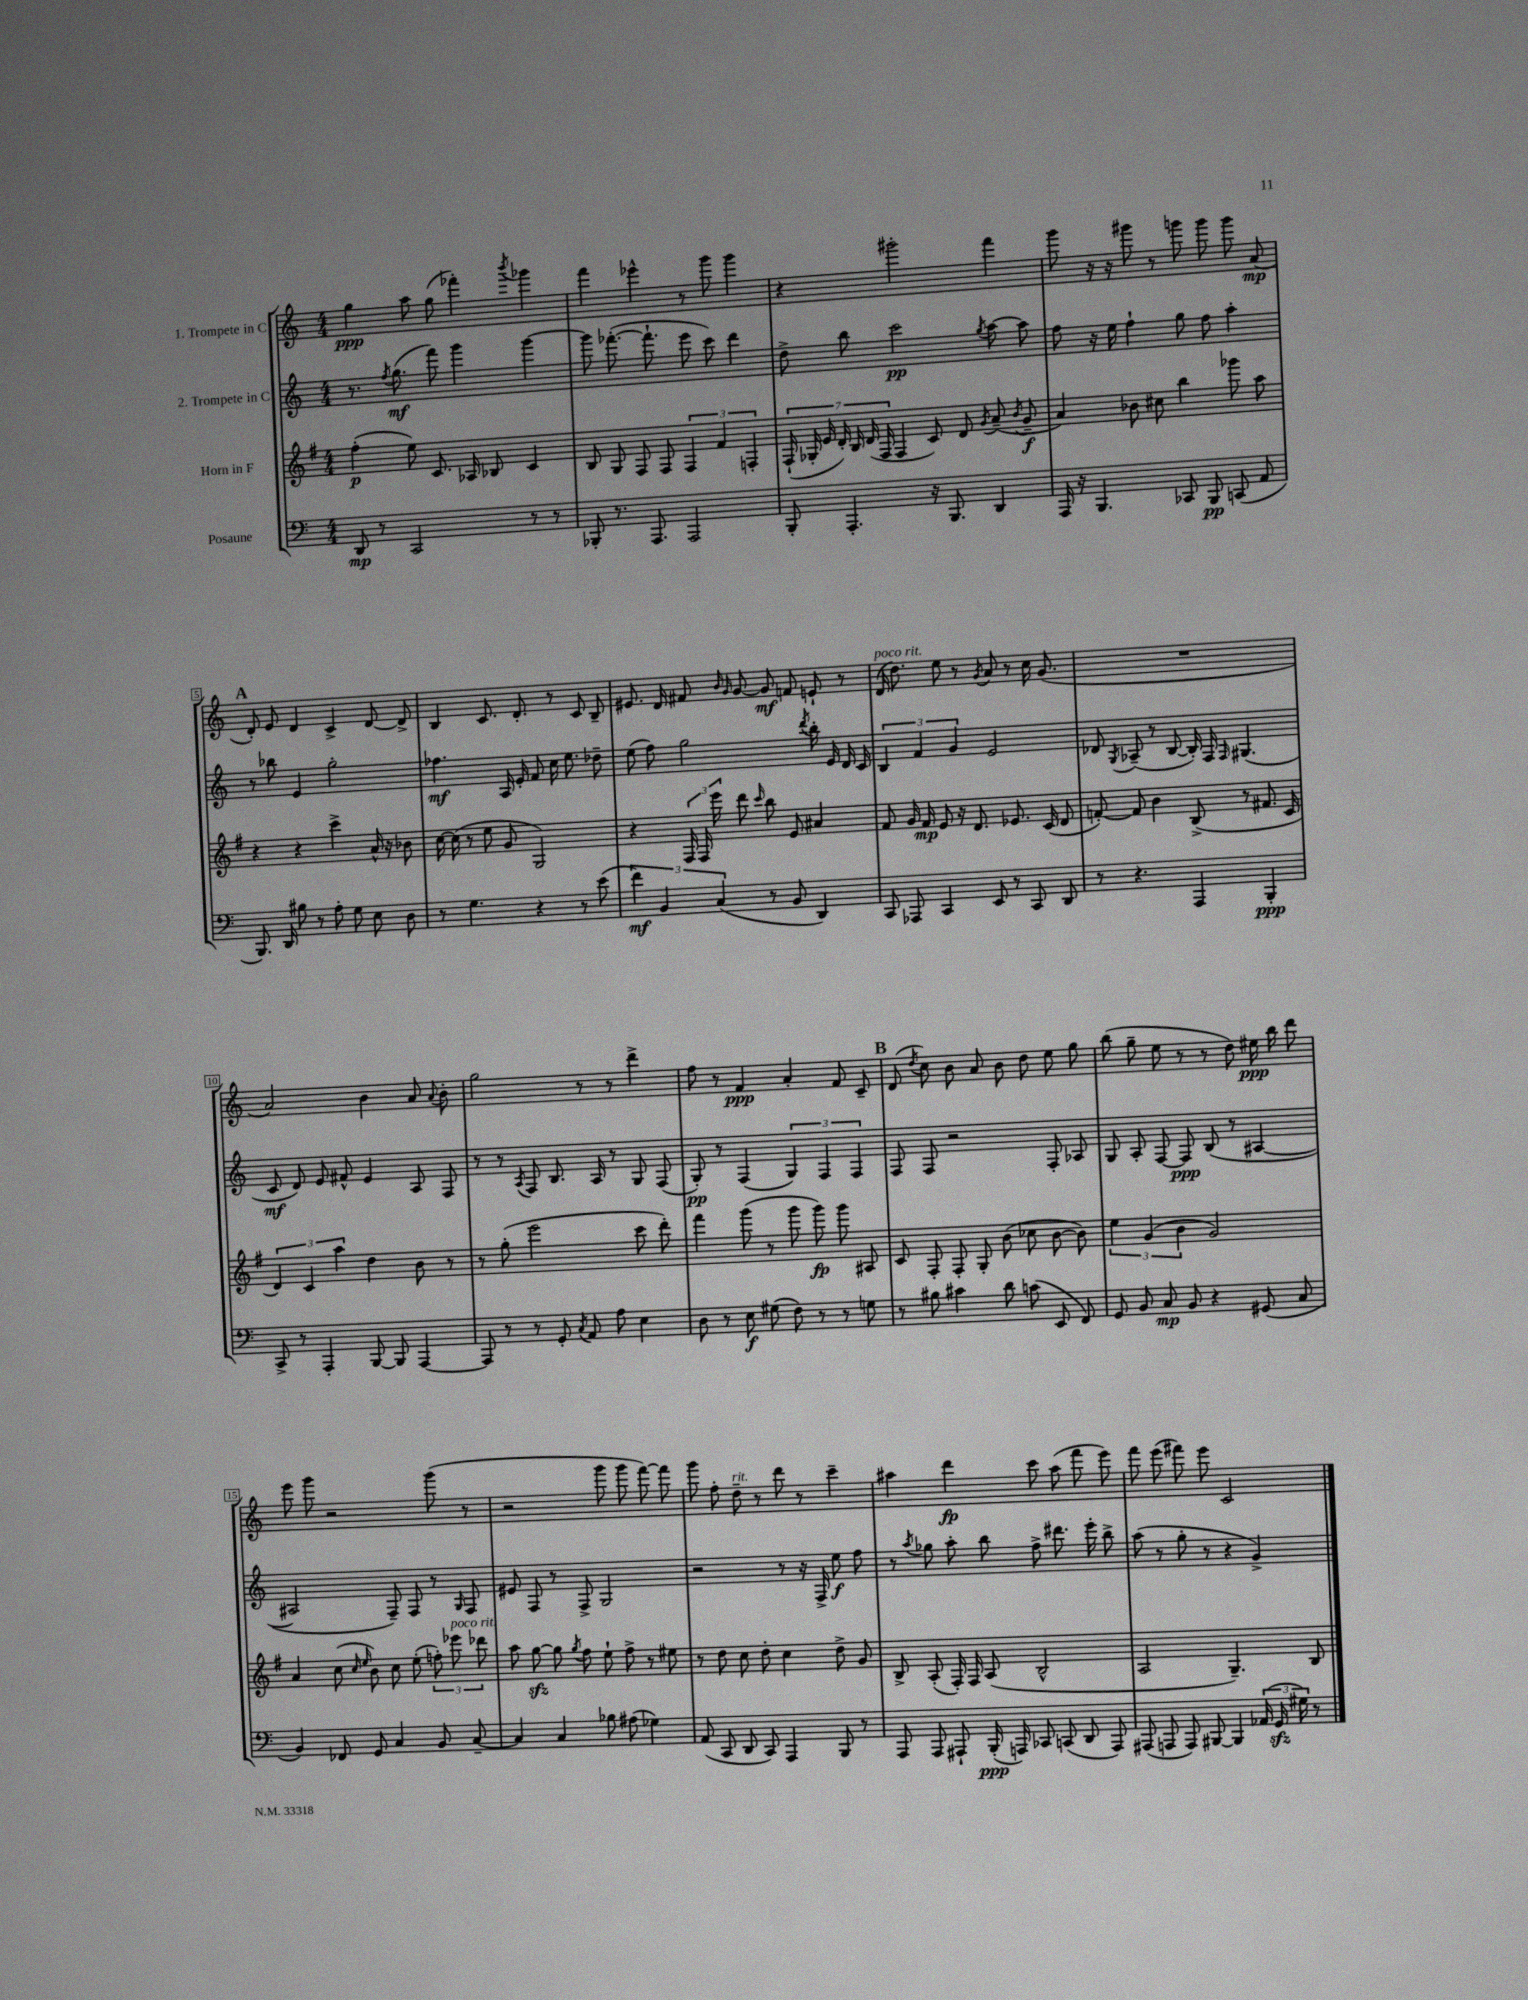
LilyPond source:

<<
\new StaffGroup <<
\new Staff = "s0" \with { instrumentName = "1. Trompete in C" } {
    \clef treble \key c \major \numericTimeSignature \time 4/4
    \autoBeamOff g''4\ppp a''8 g''8( fes'''4-.) \acciaccatura { b'''8 } ges'''4 |
    f'''4 ees'''4-^ r8 g'''8 g'''4 |
    r4 gis'''2-. f'''4 |
    g'''8 r16 r16 gis'''8 r8 g'''8 g'''8 g'''8 a'8\mp( |
    \mark \markup { \bold "A" } d'8-.) e'8 d'4 c'4-> d'8~ d'8-> |
    b4 c'8. d'8.-. r8 c'8 b8-- |
    eis'8. d'16 fis'8 \grace { b'16 g'16 } g'8~ g'8\mf f'8 e'8-! r8 |
    d'16^\markup { \italic "poco rit." }( d''8.) e''8 r8 \acciaccatura { g'8 } a'8 r8 c''16 g'8.( |
    R1 |
    a'2) b'4 a'8 \appoggiatura { a'8 } b'8-. |
    g''2 r8 r8 d'''4-> |
    f''8 r8 f'4\ppp a'4-. f'8 c'8-- |
    \mark \markup { \bold "B" } d'8( \acciaccatura { d''8 } c''8) b'8 a'8 b'8 d''8 e''8 g''8 |
    b''8( g''8-- e''8 r8 r8 d''8) eis''16\ppp b''16 d'''8 |
    e'''8 g'''8 r2 g'''8( r8 |
    r2 g'''8 g'''8 f'''8~) f'''8 |
    g'''8 f''8-. d''8--^\markup { \italic "rit." } r8 d'''8 r8 c'''4-- |
    ais''4 d'''4\fp c'''8 ais''8( f'''8 e'''8) |
    f'''8 e'''8( fis'''8) e'''8 c'2 \bar "|." |
}
\new Staff = "s1" \with { instrumentName = "2. Trompete in C" } {
    \clef treble \key c \major \numericTimeSignature \time 4/4
    \autoBeamOff r8. \acciaccatura { f''8 } g''8.\mf( f'''8) g'''4 g'''4~ |
    g'''8 fes'''8.~-.( fes'''8.-! e'''8 c'''8) d'''4 |
    d''8-> b''8 c'''2\pp \acciaccatura { g''8 } a''8~ a''8 |
    f''8 r16 e''16 f''4-! g''8 f''8 a''4-. |
    \mark \markup { \bold "A" } r8 bes''8 e'4 g''2-. |
    fes''4.\mf a16 e'16-. f'8 c''16 e''8. des''8-- |
    e''8( f''8) g''2 \acciaccatura { d'''8 } b''16-. e'16 d'16 c'16 |
    \tuplet 3/2 { b4 f'4 g'4 } e'2 |
    des'8 \acciaccatura { g8 } aes8--( r8 b8~ b16-.) f16 \grace { f16 } gis4.( |
    c'8\mf d'8) e'8 fis'8-^ e'4 a8 f8 |
    r8 r8 \acciaccatura { a8 } f8 b8. a16 r8 g8 f8( |
    g8-.\pp) r8 f4( \tuplet 3/2 { g4) f4 f4 } |
    \mark \markup { \bold "B" } f8 f8 r2 f8-. aes8 |
    g8 a8-. f8~ f8\ppp b8( r8 ais4~ |
    ais2 f8--) f8 r8 \grace { g16 } f8 |
    eis'8 f8 r8 f8-> g2 |
    r2 r8 r16 f16-> e''8\f f''8 |
    r8 \acciaccatura { a''8 } ges''8 a''8-. b''8 f''8-> dis'''8. e'''16-. b''8-> |
    a''8( r8 g''8-. r8 r4 g'4->) \bar "|." |
}
\new Staff = "s2" \with { instrumentName = "Horn in F" } {
    \clef treble \key g \major \numericTimeSignature \time 4/4
    \autoBeamOff fis''4-.\p( e''8) c'8. aes16 bes8 c'4 |
    b8 g8 fis8 fis8 \tuplet 3/2 { fis4 fis'4 f4-. } |
    \tuplet 7/4 { fis16-!( ges16-. e'16 d'16-.) b16 d'16( fis16 } fis4 c'8) d'8 \acciaccatura { g'8 } a'8--( \acciaccatura { b'8 } g'8--\f |
    a'4) bes'8 cis''8 b''4 ges'''8 a''8 |
    \mark \markup { \bold "A" } r4 r4 c'''4-> a'16-^ r16 bes'8 |
    c''16~ c''16( r8 e''8 g'8 g2) |
    r4 \tuplet 3/2 { fis16 fis16 e'''16 } d'''8 \grace { c'''16 } b''8 e'8 ais'4 |
    fis'8 g'16 fis'16\mp e'8 r16 d'8. ees'8. c'16( d'8 |
    f'8~-.) f'8 b'4 b8->( r8 fis'8. c'16 |
    \tuplet 3/2 { d'4) c'4 a''4 } d''4 b'8 r8 |
    r8 g''8-.( e'''2 c'''8 d'''8-.) |
    fis'''4 g'''8( r8 g'''8 g'''8\fp) g'''8 ais8 |
    \mark \markup { \bold "B" } c'8 fis8-. fis8-. g8-. b'8( ces''8 b'8~ b'8) |
    \tuplet 3/2 { e''4 g'4( b'4 } g'2) |
    a'4 c''8( \grace { c''16 e''16 } b'8) c''8 e''8-.( \tuplet 3/2 { f''8-.) ees'''8^\markup { \italic "poco rit." } des'''8 } |
    a''8 g''8~\sfz g''8 \acciaccatura { g''8 } fis''8 e''8-! fis''8-> r8 eis''8 |
    r8 d''8 c''8 d''8-. c''4 d''8-> g'8 |
    b8-> a8-.( fis16-.) fis16 a8( b2-^ |
    a2 g4.--) b8 \bar "|." |
}
\new Staff = "s3" \with { instrumentName = "Posaune" } {
    \clef bass \key c \major \numericTimeSignature \time 4/4
    \autoBeamOff d,8\mp r8 c,2 r8 r8 |
    bes,,8-. r8. a,,8. a,,2 |
    b,,8-. a,,4.-. r16 b,,8. d,4 |
    a,,16 r16 b,,4. ces,8 b,,8\pp c,8( a,8 |
    \mark \markup { \bold "A" } b,,8.) d,16 bis8 r8 a8-. g8 e8 d8 |
    r8 g4. r4 r8 e'8( |
    \tuplet 3/2 { f'4\mf) b,4 c4( } r8 b,8 d,4) |
    c,8 aes,,8 c,4 e,8 r8 c,8 d,8 |
    r8 r4. a,,4 b,,4-.\ppp |
    c,8-> r8 a,,4-. b,,8~ b,,8 a,,4~ |
    a,,8 r8 r8 g,8-. \acciaccatura { c8 } a,8 a8 e4 |
    d8 r8 e8\f gis8( f8) r8 r8 g8 |
    \mark \markup { \bold "B" } r8 bis8 cis'4 d'8 c'8( e,8 f,8) |
    g,8 b,8 c8\mp b,8 r4 gis,8( c8 |
    b,4) fes,8 g,8 c4 b,8 c8~-- |
    c4 c4 bes8 ais8( ges4) |
    a,8( c,8 d,8 c,8) a,,4 b,,8 r8 |
    a,,8 a,,8 ais,,8-! b,,16-.\ppp( a,,16) ces,8 c,8( d,8 a,,8) |
    ais,,8( a,,8 a,,8) bis,,8~ bis,,4 \tuplet 3/2 { aes,16( g,16\sfz gis16) } r8 \bar "|." |
}
>>
>>
\layout { \context { \Score \override BarNumber.stencil = #(make-stencil-boxer 0.1 0.3 ly:text-interface::print) } }
